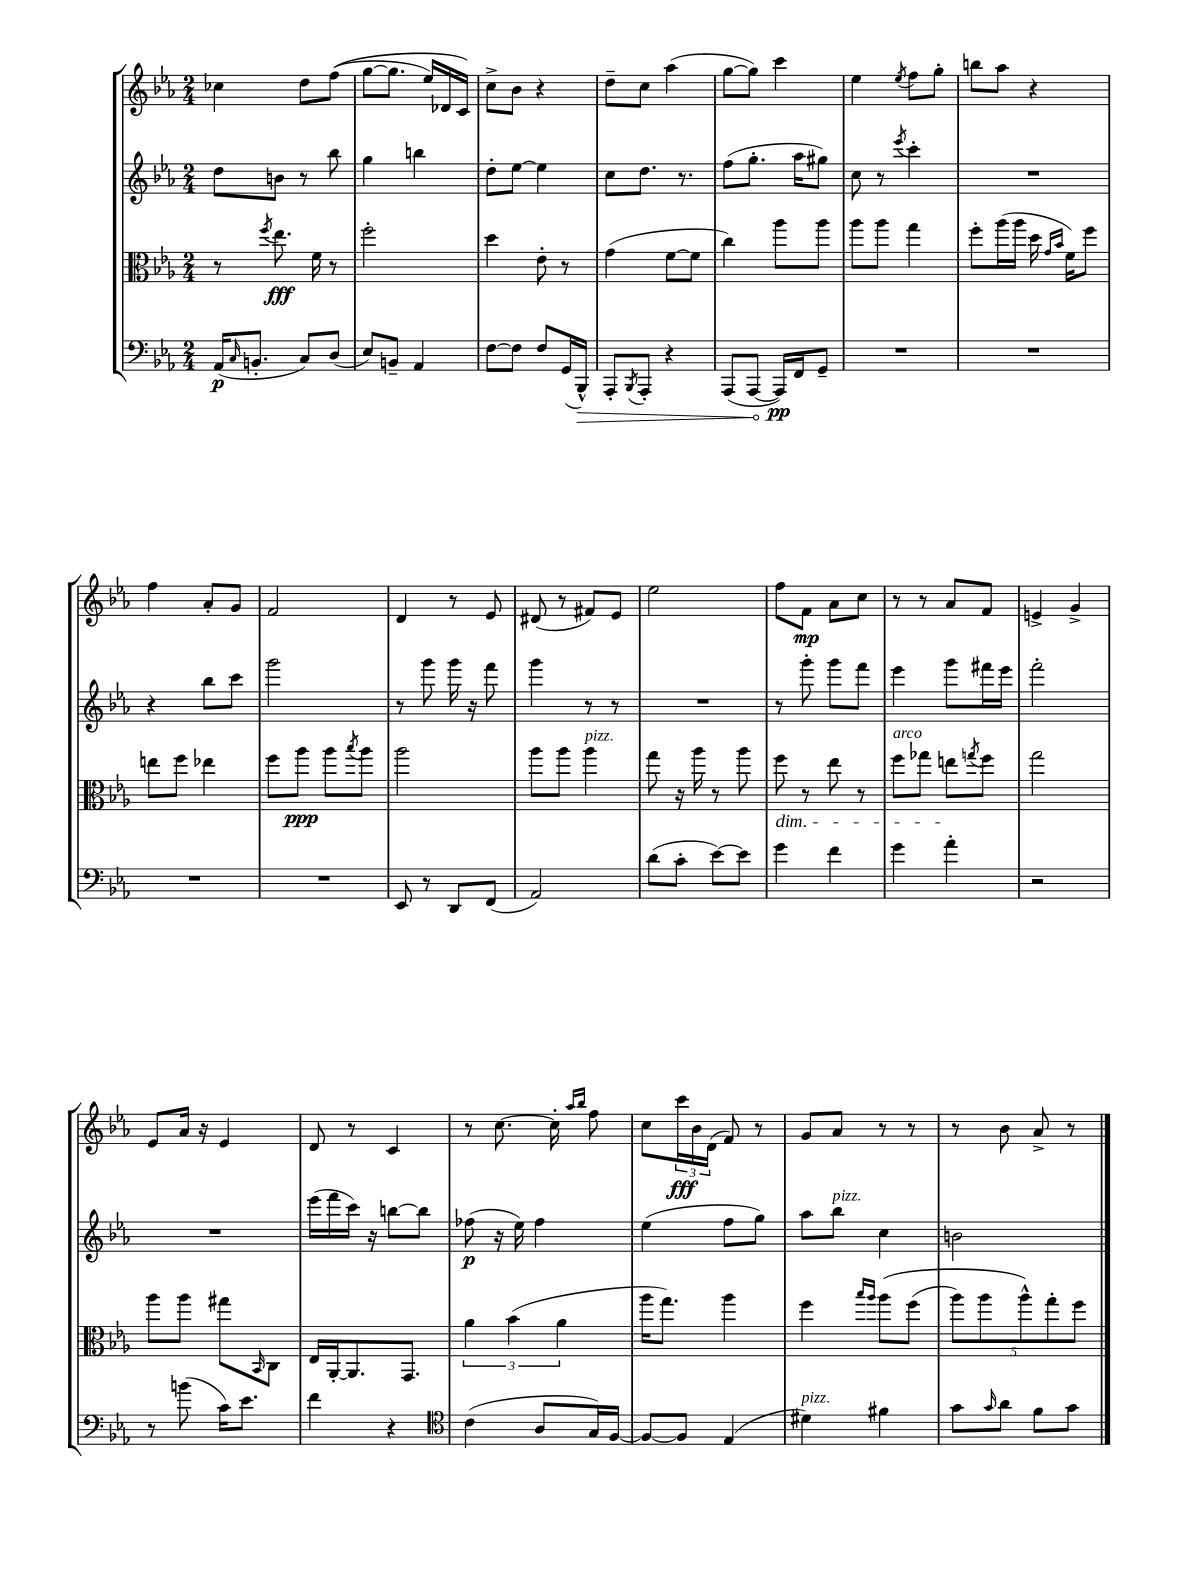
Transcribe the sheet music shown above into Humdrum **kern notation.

**kern	**dynam	**kern	**dynam	**kern	**dynam	**kern	**dynam
*part4	*part4	*part3	*part3	*part2	*part2	*part1	*part1
*staff4	*staff4	*staff3	*staff3	*staff2	*staff2	*staff1	*staff1
*clefF4	*	*clefC3	*	*clefG2	*	*clefG2	*
*k[b-e-a-]	*	*k[b-e-a-]	*	*k[b-e-a-]	*	*k[b-e-a-]	*
*M2/4	*	*M2/4	*	*M2/4	*	*M2/4	*
=1	=1	=1	=1	=1	=1	=1	=1
(16AA-/KL	p	8r	.	8dd\L	.	4cc-X\	.
16qqC/	.	.	.	.	.	.	.
8.BBn'/J	.	.	.	.	.	.	.
.	.	8qff/	.	.	.	.	.
.	.	8.ee-\	fff	8bn\J	.	.	.
8C/L)	.	.	.	8r	.	8dd\L	.
.	.	16f\	.	.	.	.	.
(8D/J	.	8r	.	8bb-\	.	((8ff\J	.
=2	=2	=2	=2	=2	=2	=2	=2
8E-/L)	.	2ff'\	.	4gg\	.	[8gg\L	.
8BBn~/J	.	.	.	.	.	8.gg\J]	.
4AA-/	.	.	.	4bbn\	.	.	.
.	.	.	.	.	.	16ee-/LL)	.
.	.	.	.	.	.	16d-X/	.
.	.	.	.	.	.	16c/JJ)	.
=3	=3	=3	=3	=3	=3	=3	=3
[8F\L	.	4dd\	.	8dd'\L	.	8cc^\L	.
8F\J]	.	.	.	[8ee-\J	.	8b-\J	.
8F/L	.	8e-'\	.	4ee-\]	.	4r	.
(16GG/L	.	8r	.	.	.	.	.
!	!LO:HP:b	!	!	!	!	!	!
16BBB-^^/JJ)	>	.	.	.	.	.	.
=4	=4	=4	=4	=4	=4	=4	=4
8AAA-'/L	.	(4g\	.	8cc\L	.	8dd~\L	.
8qBBB-/	.	.	.	.	.	.	.
8AAA-'/J	.	.	.	8.dd\J	.	8cc\J	.
4r	.	[8f\L	.	.	.	(4aa-\	.
.	.	.	.	8.r	.	.	.
.	.	8f\J]	.	.	.	.	.
=5	=5	=5	=5	=5	=5	=5	=5
(8AAA-/L	.	4cc\)	.	(8ff\L	.	[8gg\L	.
[8AAA-/J	.	.	.	8.gg'\J	.	8gg\J])	.
16AAA-/LL])	] pp	8aa-\L	.	.	.	4ccc\	.
16FF/J	.	.	.	16aa-\KL	.	.	.
8GG~/J	.	8aa-\J	.	8gg#X\J)	.	.	.
=6	=6	=6	=6	=6	=6	=6	=6
2r	.	8aa-\L	.	8cc\	.	4ee-\	.
.	.	8aa-\J	.	8r	.	.	.
.	.	.	.	8qeee-/	.	8qee-/	.
.	.	4gg\	.	4ccc'\	.	8ff\L	.
.	.	.	.	.	.	8gg'\J	.
=7	=7	=7	=7	=7	=7	=7	=7
2r	.	8ff'\L	.	2r	.	8bbn\L	.
.	.	(16aa-\L	.	.	.	8aa-\J	.
.	.	16aa-\JJ	.	.	.	.	.
.	.	16dd\	.	.	.	4r	.
.	.	16qqg/LL	.	.	.	.	.
.	.	16qqb-/JJ	.	.	.	.	.
.	.	16f\KL)	.	.	.	.	.
.	.	8ff\J	.	.	.	.	.
!!LO:LB:g=z
=8	=8	=8	=8	=8	=8	=8	=8
2r	.	8een\L	.	4r	.	4ff\	.
.	.	8ff\J	.	.	.	.	.
.	.	4ee-X\	.	8bb-\L	.	8a-'/L	.
.	.	.	.	8ccc\J	.	8g/J	.
=9	=9	=9	=9	=9	=9	=9	=9
2r	.	8ff\L	.	2ggg\	.	2f/	.
.	.	8aa-\J	ppp	.	.	.	.
.	.	8aa-\L	.	.	.	.	.
.	.	8qbb-/	.	.	.	.	.
.	.	8aa-\J	.	.	.	.	.
=10	=10	=10	=10	=10	=10	=10	=10
8EE-/	.	2aa-\	.	8r	.	4d/	.
8r	.	.	.	8ggg\	.	.	.
8DD/L	.	.	.	16ggg\	.	8r	.
.	.	.	.	16r	.	.	.
(8FF/J	.	.	.	8fff\	.	8e-/	.
=11	=11	=11	=11	=11	=11	=11	=11
2AA-/)	.	8aa-\L	.	4ggg\	.	(8d#X/	.
.	.	8aa-\J	.	.	.	8r	.
!	!	!LO:TX:a:i:t=pizz.	!	!	!	!	!
.	.	4aa-\	.	8r	.	8f#X/L)	.
.	.	.	.	8r	.	8e-/J	.
=12	=12	=12	=12	=12	=12	=12	=12
(8d\L	.	8gg\	.	2r	.	2ee-\	.
8c'\J	.	16r	.	.	.	.	.
.	.	16aa-\	.	.	.	.	.
[8e-\L)	.	8r	.	.	.	.	.
8e-\J]	.	8aa-\	.	.	.	.	.
=13	=13	=13	=13	=13	=13	=13	=13
!	!	!LO:TX:b:i:t=dim.	!	!	!	!	!
4g\	.	8ff\	.	8r	.	8ff\L	.
.	.	8r	.	8ggg'\	.	8f\J	mp
4f\	.	8ee-\	.	8ggg\L	.	8a-\L	.
.	.	8r	.	8fff\J	.	8cc\J	.
=14	=14	=14	=14	=14	=14	=14	=14
!	!	!LO:TX:a:i:t=arco	!	!	!	!	!
4g\	.	8ff\L	.	4eee-\	.	8r	.
.	.	8gg-X\J	.	.	.	8r	.
4a-'\	.	8een\L	.	8ggg\L	.	8a-/L	.
.	.	8qggn/	.	.	.	.	.
.	.	8ff\J	.	16fff#X\L	.	8f/J	.
.	.	.	.	16eee-\JJ	.	.	.
=15	=15	=15	=15	=15	=15	=15	=15
2r	.	2gg\	.	2fff'\	.	4en^/	.
.	.	.	.	.	.	4g^/	.
!!LO:LB:g=z
=16	=16	=16	=16	=16	=16	=16	=16
8r	.	8aa-\L	.	2r	.	8e-/L	.
(8bn\	.	8aa-\J	.	.	.	16a-/Jk	.
.	.	.	.	.	.	16r	.
16c\KL)	.	8gg#X\L	.	.	.	4e-/	.
8.e-\J	.	.	.	.	.	.	.
.	.	16qqBB-/	.	.	.	.	.
.	.	8C\J	.	.	.	.	.
=17	=17	=17	=17	=17	=17	=17	=17
4f\	.	16E-/LL	.	(16eee-\LL	.	8d/	.
.	.	[16AA-'/J	.	16fff\	.	.	.
.	.	8.AA-/]	.	16ccc\JJ)	.	8r	.
.	.	.	.	16r	.	.	.
4r	.	.	.	[8bbn\L	.	4c/	.
.	.	8.GG/J	.	.	.	.	.
.	.	.	.	8bb\J]	.	.	.
=18	=18	=18	=18	=18	=18	=18	=18
*clefC4	*	*	*	*	*	*	*
(4c\	.	6a-\	.	(8ff-X\	p	8r	.
.	.	.	.	16r	.	[8.cc\	.
.	.	(6b-\	.	.	.	.	.
.	.	.	.	16ee-\)	.	.	.
8A-/L	.	.	.	4ff-\	.	.	.
.	.	.	.	.	.	16cc'\]	.
.	.	6a-\	.	.	.	.	.
.	.	.	.	.	.	16qqaa-/LL	.
.	.	.	.	.	.	16qqbb-/JJ	.
16G/L)	.	.	.	.	.	8ff\	.
[16F/JJ	.	.	.	.	.	.	.
=19	=19	=19	=19	=19	=19	=19	=19
8F/L_	.	16aa-\KL	.	(4ee-\	.	8cc\L	.
.	.	8.gg\J)	.	.	.	.	.
8F/J]	.	.	.	.	.	24ccc\L	fff
.	.	.	.	.	.	24b-\	.
.	.	.	.	.	.	(24d\JJ	.
(4E-/	.	4aa-\	.	8ff\L	.	8f/)	.
.	.	.	.	8gg\J)	.	8r	.
=20	=20	=20	=20	=20	=20	=20	=20
!LO:TX:a:i:t=pizz.	!	!	!	!	!	!	!
4d#X\)	.	4ff\	.	8aa-\L	.	8g/L	.
!	!	!	!	!LO:TX:a:i:t=pizz.	!	!	!
.	.	.	.	8bb-\J	.	8a-/J	.
.	.	16qqbb-/LL	.	.	.	.	.
.	.	16qqaa-/JJ	.	.	.	.	.
4f#X\	.	(8aa-\L	.	4cc\	.	8r	.
.	.	(8ff\J	.	.	.	8r	.
=21	=21	=21	=21	=21	=21	=21	=21
8g\L	.	10aa-\L)	.	2bn\	.	8r	.
.	.	10aa-\	.	.	.	.	.
16qqg/	.	.	.	.	.	.	.
8a-\J	.	.	.	.	.	8b-\	.
.	.	10aa-^^\)	.	.	.	.	.
8f\L	.	.	.	.	.	8a-^/	.
.	.	10gg'\	.	.	.	.	.
8g\J	.	.	.	.	.	8r	.
.	.	10ff\J	.	.	.	.	.
==	==	==	==	==	==	==	==
*-	*-	*-	*-	*-	*-	*-	*-
